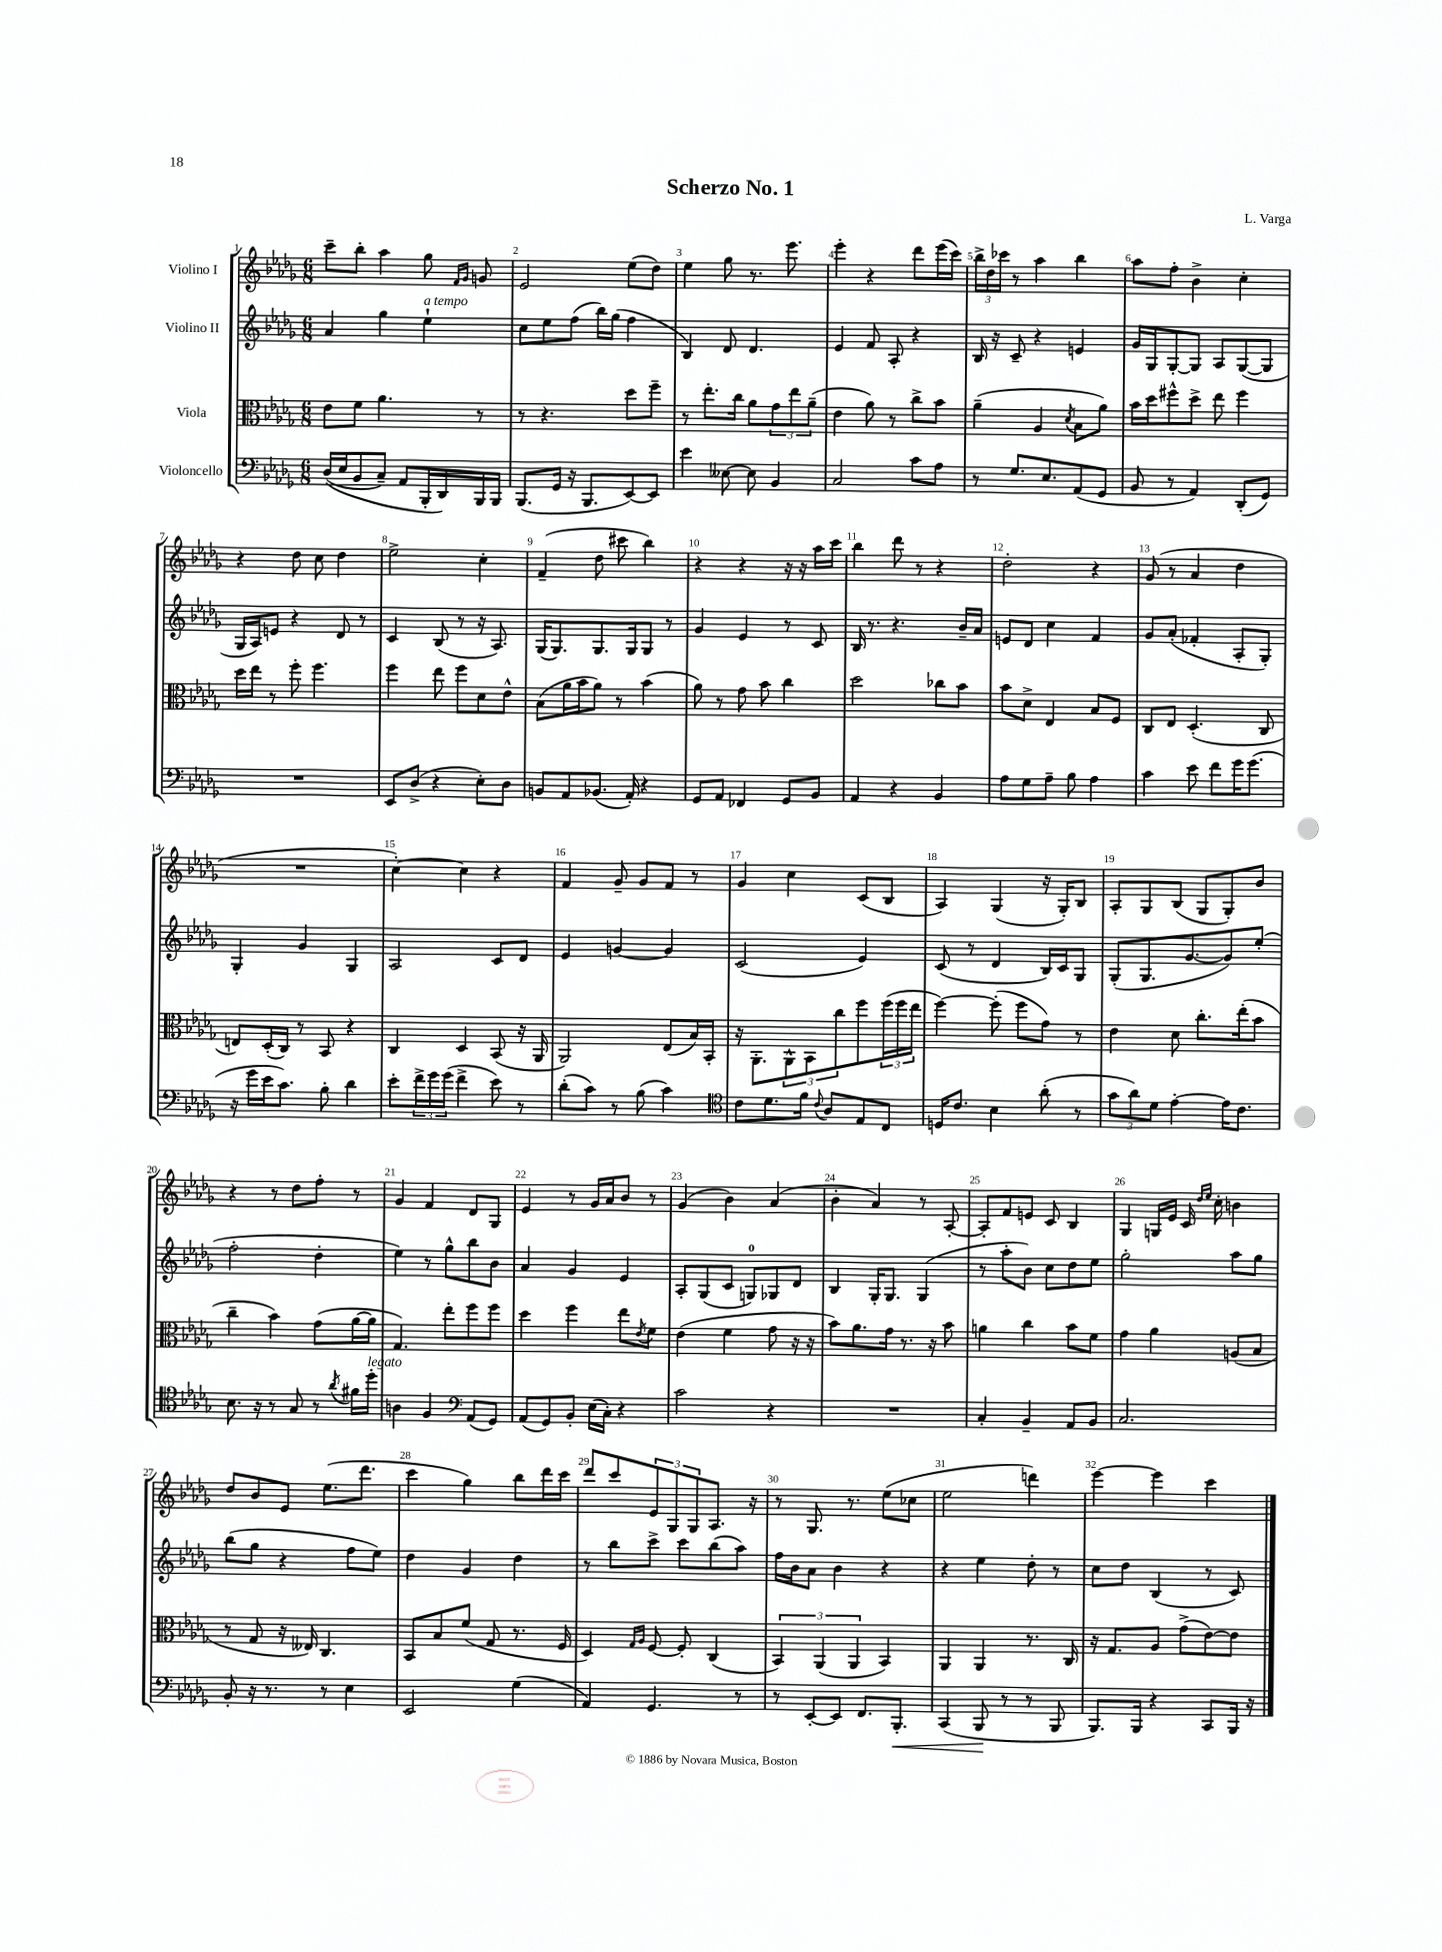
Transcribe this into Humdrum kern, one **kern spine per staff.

**kern	**dynam	**kern	**kern	**kern
*part4	*part4	*part3	*part2	*part1
*staff4	*staff4	*staff3	*staff2	*staff1
*I"Violoncello	*	*I"Viola	*I"Violino II	*I"Violino I
*clefF4	*	*clefC3	*clefG2	*clefG2
*k[b-e-a-d-g-]	*	*k[b-e-a-d-g-]	*k[b-e-a-d-g-]	*k[b-e-a-d-g-]
*M6/8	*	*M6/8	*M6/8	*M6/8
=1	=1	=1	=1	=1
((16D-/LL	.	8e-\L	4a-/	8ccc~\L
16E-/J	.	.	.	.
8BB-/	.	8f\J	.	8bb-'\J
8C~/J)	.	4.a-\	4gg-\	4aa-\
8AA-/L	.	.	.	.
!	!	!	!LO:TX:a:i:t=a tempo	!
16BBB-'/L	.	.	4ee-`\	8gg-\
16DD-/)	.	.	.	.
.	.	.	.	16qqf/LL
.	.	.	.	16qqg-/JJ
16BBB-/	.	8r	.	8gn/
16BBB-/JJ	.	.	.	.
=2	=2	=2	=2	=2
(8.BBB-/L	.	8r	8cc\L	2e-/
.	.	4.r	8ee-\	.
16GG-/Jk	.	.	.	.
16r	.	.	(8ff\J	.
8.BBB-/L	.	.	.	.
.	.	.	16bb-\LL)	.
.	.	.	(16gg-\JJ	.
[8EE-/)	.	8dd-\L	4ff\	(8ee-\L
8EE-/J]	.	8ff~\J	.	8dd-\J)
=3	=3	=3	=3	=3
4e-\	.	8r	4B-/)	4ee-\
.	.	8.ee-'\L	.	.
[8E--X\	.	.	8d-/	8gg-\
.	.	16cc\Jk	.	.
8E--\]	.	8a-\L	4.d-/	8.r
4BB-/	.	12g-\	.	.
.	.	.	.	8.eee-\
.	.	12ee-\	.	.
.	.	(12a-~\J	.	.
=4	=4	=4	=4	=4
2C/	.	4e-\	4e-/	4eee-'\
.	.	8a-\)	8f/	4r
.	.	8r	8A-'/	.
8c\L	.	8cc^\L	4r	8ddd-\L
8A-\J	.	8b-\J	.	(16eee-\L
.	.	.	.	16ccc\JJ)
=5	=5	=5	=5	=5
8r	.	(4a-~\	16B-/	24bb-^\LL
.	.	.	.	24dd-\
.	.	.	16r	.
.	.	.	.	24ccc-X\JJ
8.G-/L	.	.	8c~/	8r
.	.	4A-/	4r	4aa-\
8.E-/	.	.	.	.
.	.	8qd-/	.	.
(8AA-/	.	8B-\L	4en/	4bb-\
8GG-/J	.	8a-\J)	.	.
=6	=6	=6	=6	=6
8BB-/	.	16b-\LL	16g-/LL	8aa-\L
.	.	16dd-\J	16G-/J	.
8r	.	8ff#X^^\	[8G-'/	8ff'\J
4AA-/)	.	8dd-^\J	8G-/J]	4b-^\
.	.	8ee-\	8A-/L	.
(8DD-'/L	.	4ff#\	([8G-/	4cc'\
8GG-/J)	.	.	8G-/J]	.
!!LO:LB:g=z
=7	=7	=7	=7	=7
2.r	.	16dd-\LL	16G-/LL	4r
.	.	16ee-\JJ	16A-/J)	.
.	.	8r	8en/J	.
.	.	8ff'\	4r	8dd-\
.	.	4.ff\	.	8cc\
.	.	.	8d-/	4dd-\
.	.	.	8r	.
=8	=8	=8	=8	=8
8EE-/L	.	4ff\	4c/	2ee-^\
(8D-^/J	.	.	.	.
4r	.	8ee-\	(8B-/	.
.	.	8ff\L	8r	.
8E-'\L)	.	8d-\	16r	4cc'\
.	.	.	8.A-/)	.
8D-\J	.	8e-^^\J	.	.
=9	=9	=9	=9	=9
8BBn/L	.	(8B-\L	(16G-/KL	(4f~/
.	.	.	8.G-/)	.
8AA-/	.	16a-\L	.	.
.	.	16b-\J	.	.
(8.BB-X/J	.	8a-\J)	8.G-/	8dd-\
.	.	8r	.	8ccc#X\
16AA-'/)	.	.	16G-/k	.
4r	.	(4b-\	8G-/J	4bb-\)
.	.	.	8r	.
=10	=10	=10	=10	=10
8GG-/L	.	8a-\)	4g-/	4r
8AA-/J	.	8r	.	.
4FF-X/	.	8g-\	4e-/	4r
.	.	8b-\	.	.
8GG-/L	.	4cc\	8r	16r
.	.	.	.	16r
8BB-/J	.	.	8c/	16aa-\LL
.	.	.	.	16ccc\JJ
=11	=11	=11	=11	=11
4AA-/	.	2dd-\	16B-/	4bb-\
.	.	.	8.r	.
4r	.	.	4.r	8ddd-\
.	.	.	.	8r
4BB-/	.	8cc-X\L	.	4r
.	.	8b-\J	16b-~/LL	.
.	.	.	16a-/JJ	.
=12	=12	=12	=12	=12
8A-\L	.	8b-\L	8en/L	2dd-'\
8G-\	.	8d-^\J	8d-/J	.
8A-~\J	.	4E-/	4cc\	.
8B-\	.	.	.	.
4A-\	.	8B-/L	4f/	4r
.	.	8F/J	.	.
=13	=13	=13	=13	=13
4c\	.	8C/L	8g-/L	(8g-/
.	.	8E-/J	(8a-'/J	8r
8e-\	.	(4.D-'/	4f-X'/	4a-/
8f\L	.	.	.	.
16g-\K	.	.	8A-'/L	4dd-\
(8.g-\J	.	.	.	.
.	.	8C/	8G-'/J)	.
!!LO:LB:g=z
=14	=14	=14	=14	=14
16r	.	8En/L)	4G-'/	2.r
16g-\LL	.	.	.	.
16e-\J	.	(16D-'/L	.	.
8.c\J)	.	16C/JJ)	.	.
.	.	8r	4g-/	.
8B-'\	.	8BB-/	.	.
4d-\	.	4r	4G-/	.
=15	=15	=15	=15	=15
8e-'\L	.	4C/	2A-/	[4cc'\)
24f^\L	.	.	.	.
24g-\	.	.	.	.
(24g-\JJ	.	.	.	.
4f^\	.	4D-/	.	4cc\]
8e-\)	.	(8BB-/	8c/L	4r
8r	.	16r	8d-/J	.
.	.	16AA-/	.	.
=16	=16	=16	=16	=16
(8d-'\L	.	2AA-/)	4e-/	4f/
8c\J)	.	.	.	.
8r	.	.	[4gn/	8g-~/
(8B-\	.	.	.	8g-/L
4c\)	.	(8E-/L	4g/]	8f/J
.	.	16B-/L)	.	8r
.	.	16BB-'/JJ	.	.
=17	=17	=17	=17	=17
*clefC4	*	*	*	*
8c\L	.	16r	(2c/	4g-/
.	.	8.AA-'\L	.	.
8.d-\	.	.	.	.
.	.	12AA-^^\	.	4cc\
16f\Jk	.	.	.	.
.	.	12BB-\	.	.
8qqc/	.	.	.	.
8A-/L	.	.	.	.
.	.	12cc\	.	.
8E-/	.	8ff\	4e-/)	(8c/L
8C/J	.	(24ff\L	.	8B-/J
.	.	24ff\	.	.
.	.	24ee-\JJ	.	.
=18	=18	=18	=18	=18
16Dn/KL	.	[4ff\)	(8c/	4A-/)
8.c/J	.	.	.	.
.	.	.	8r	.
4B-\	.	(8ff'\]	4d-/	(4G-/
.	.	8ff\L	.	.
(8a-'\	.	8g-\J)	16B-/LL)	16r
.	.	.	16c/J	16G-'/KL)
8r	.	8r	8G-/J	8B-/J
=19	=19	=19	=19	=19
12g-\L	.	4e-\	(8G-'/L	8A-'/L
12a-\)	.	.	.	.
.	.	.	8.G-/	8G-/
12d-\J	.	.	.	.
[4e-'\	.	8d-\	.	(8B-/J
.	.	.	[8.g-/	.
.	.	8.cc'\L	.	8G-/L
16e-\KL]	.	.	8g-/])	8G-'/)
8.c\J	.	(16ee-'\k	.	.
.	.	8b-\J	(8ee-'/J	8b-/J
!!LO:LB:g=z
=20	=20	=20	=20	=20
8.B-\	.	4cc~\	2ff'\	4r
16r	.	.	.	.
8r	.	4b-\)	.	8r
8G-/	.	.	.	8dd-\L
8r	.	(8g-\L	4dd-'\	8ff'\J
8qa-/	.	.	.	.
16f#X\LL	.	[16a-\L	.	8r
!LO:TX:a:i:t=legato	!	!	!	!
16dd-'\JJ	.	16a-\JJ]	.	.
=21	=21	=21	=21	=21
4An\	.	4.G-/)	4ee-\)	4g-/
4F/	.	.	8r	4f/
.	.	8ee-'\L	8gg-^^\L	.
*clefF4	*	*	*	*
(8AA-/L	.	8ff\	8bb-\	8d-/L
8GG-/J)	.	8ff\J	8b-\J	8G-/J
=22	=22	=22	=22	=22
(8AA-/L	.	4dd-\	4a-/	4e-/
8GG-/)	.	.	.	.
8BB-'/J	.	4ff\	4g-/	8r
(16E-\LL	.	.	.	16g-/LL
16C'\JJ)	.	.	.	16a-/J
4r	.	8ee-\L	4e-/	8b-/J
.	.	8qe-/	.	.
.	.	8f\J	.	8r
=23	=23	=23	=23	=23
2c\	.	(4e-\	8A-'/L	(4g-/
.	.	.	(8G-/	.
.	.	4f\	8c/J	4b-\)
.	.	.	8Gn/L)	.
4r	.	8g-\	8G-X/	(4a-/
.	.	16r	8d-/J	.
.	.	16r	.	.
=24	=24	=24	=24	=24
2.r	.	8b-\L)	4B-/	4b-'\
.	.	8.a-\	.	.
.	.	.	16G-'/KL	4a-/)
.	.	16g-\Jk	8.G-/J	.
.	.	8.r	.	.
.	.	.	(4G-/	8r
.	.	16r	.	.
.	.	8b-\	.	[8A-'/
=25	=25	=25	=25	=25
4C'/	.	4an\	8r	8A-'/L]
.	.	.	8aa-'\L	8f/
4BB-~/	.	4cc\	8b-\J)	8en/J
.	.	.	8cc\L	8c/
8AA-/L	.	8b-\L	8dd-\	4B-/
8BB-/J	.	8f\J	8ee-\J	.
=26	=26	=26	=26	=26
2.C/	.	4g-\	2gg-'\	4G-/
.	.	4a-\	.	16Gn/LL
.	.	.	.	16e-/JJ
.	.	.	.	16c/
.	.	.	.	16qqdd-/LL
.	.	.	.	16qqee-/JJ
.	.	.	.	16cc'\
.	.	(8An/L	8aa-\L	4bn\
.	.	8B-/J	8gg-\J	.
!!LO:LB:g=z
=27	=27	=27	=27	=27
8BB-'/	.	8r	(8bb-\L	8dd-/L
16r	.	8G-/	8gg-\J	8b-/
8.r	.	.	.	.
.	.	16r	4r	8e-/J
.	.	16E--X/)	.	.
8r	.	4.C/	.	(8.ee-\L
4E-\	.	.	8ff\L	.
.	.	.	.	8.ddd-\J
.	.	.	8ee-\J)	.
=28	=28	=28	=28	=28
2EE-/	.	8BB-/L	4dd-\	4ccc\
.	.	8B-/	.	.
.	.	(8f/J	4g-/	4gg-\)
.	.	8G-/	.	.
(4G-\	.	8.r	4dd-\	8bb-\L
.	.	.	.	16ddd-\L
.	.	16F/	.	16ccc\JJ
=29	=29	=29	=29	=29
4AA-/)	.	4D-/)	8r	8ddd-/L
.	.	.	8bb-\L	8ccc/
.	.	16qqG-/LL	.	.
.	.	16qqA-/JJ	.	.
4.GG-/	.	[8F/	8ccc^\J	12e-/
.	.	.	.	12G-/
.	.	8F'/]	8ccc\L	.
.	.	.	.	12G-/
.	.	(4C/	(8bb-\	8.A-/J
8r	.	.	8aa-\J)	.
.	.	.	.	16r
=30	=30	=30	=30	=30
8r	.	6BB-/)	16ff\LL	8r
.	.	.	16b-\J	.
[8EE-'/L	.	.	8a-\J	8.G-/
.	.	(6AA-/	.	.
8EE-/J]	.	.	4b-\	.
.	.	.	.	8.r
.	.	6AA-/	.	.
8.FF/L	.	.	.	.
.	.	4BB-/)	4r	(8ee-\L
!	!LO:HP:b	!	!	!
8.BBB-'/J	<	.	.	.
.	.	.	.	8cc-X\J
=31	=31	=31	=31	=31
(4CC/	.	4AA-/	4r	2ee-\
8BBB-/	.	4AA-/	4ee-\	.
8r	[	.	.	.
8r	.	8.r	8dd-'\	4dddn\)
8BBB-/	.	.	8r	.
.	.	16C/	.	.
=32	=32	=32	=32	=32
8.BBB-/L)	.	16r	8cc\L	[4eee-\
.	.	8.G-/L	.	.
.	.	.	8dd-\J	.
16BBB-/Jk	.	.	.	.
4r	.	8A-/J	(4B-/	4eee-\]
.	.	(8g-^\L	.	.
8CC/L	.	[8e-\)	8r	4ccc\
16BBB-/Jk	.	8e-\J]	8c/)	.
16r	.	.	.	.
==	==	==	==	==
*-	*-	*-	*-	*-
